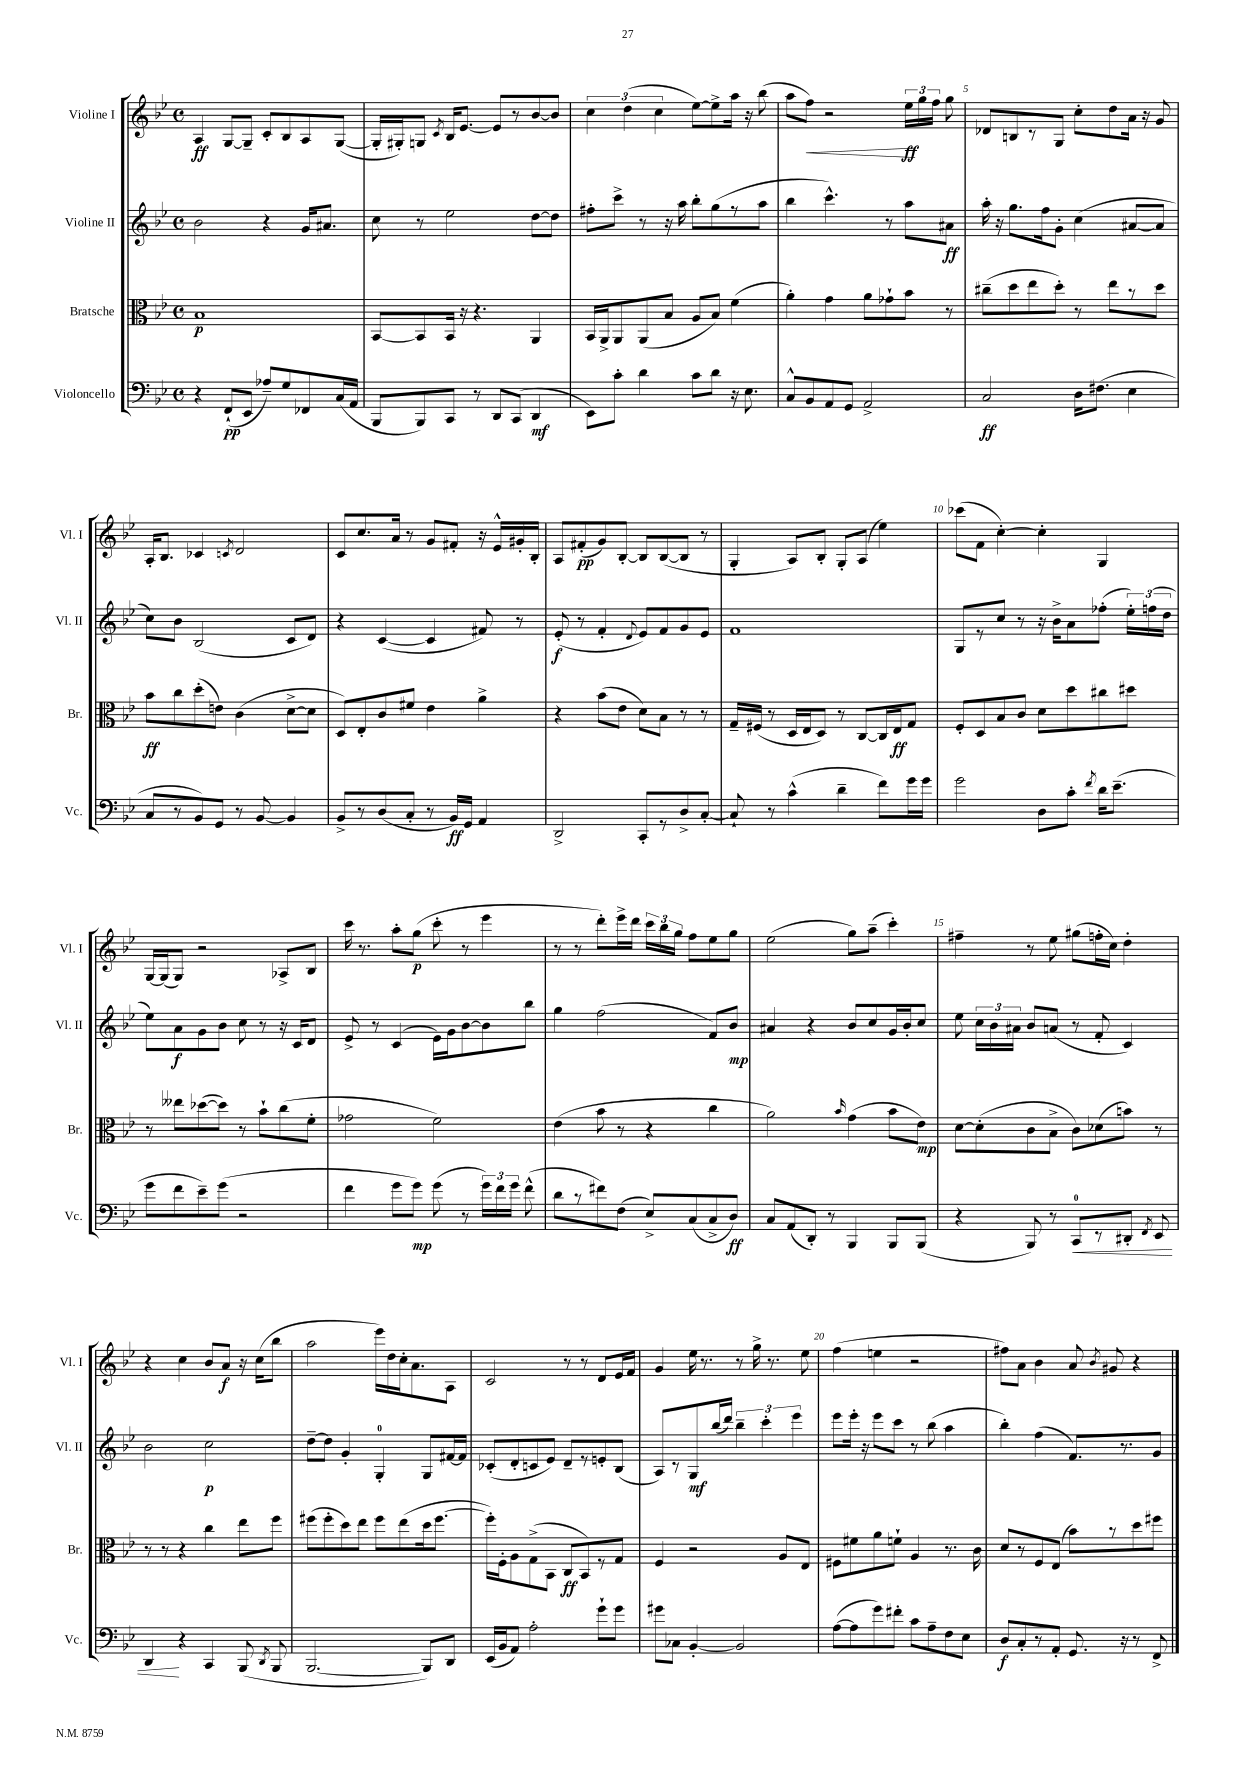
<<
\new StaffGroup <<
\new Staff = "s0" \with { instrumentName = "Violine I" shortInstrumentName = "Vl. I" } {
    \clef treble \key bes \major \defaultTimeSignature \time 4/4
    \autoBeamOff a4\ff g8[~ g8]-- c'8[-. bes8 a8 g8]~( |
    g16[-. gis16-.) g8] \acciaccatura { c'8 } bes16[ ees'8.]~ ees'8[ r8 bes'8~ bes'8] |
    \tuplet 3/2 { c''4 d''4( c''4 } ees''8[~) ees''8-> a''16] r16 bes''8( |
    a''8[ f''8]\<) r2 \tuplet 3/2 { ees''16[\ff\! g''16 f''16] } g''8 |
    des'8[ b8 r8 g8] c''8[-. d''8 a'16] r16 g'8 |
    a16[-. bes8.] ces'4 \acciaccatura { c'8 } d'2 |
    c'8[ c''8. a'16] r8 g'8[ fis'8]-. r16 ees'16[-^ gis'16-. bes16]-. |
    a8[ fis'8-.\pp( g'8) bes8]~-. bes8[ bes8~( bes8] r8 |
    g4-. a8[) bes8]-. g8[-. a8]( ees''4) |
    ces'''8[( f'8] c''4~-.) c''4-. g4 |
    g16[~ g16( g8]) r2 aes8[-> bes8] |
    c'''16 r8. a''8[-. g''8]\p( c'''8-. r8 ees'''4 |
    r8 r8 d'''8[-.) ees'''16-> d'''16] \tuplet 3/2 { c'''16[ bes''16 g''16] } f''8[ ees''8 g''8] |
    ees''2( g''8[) a''8]--( c'''4-.) |
    fis''4-- r8 ees''8 gis''8[( f''16-. c''16]) d''4-. |
    r4 c''4 bes'8[ a'8]\f r16 c''16[( bes''8] |
    a''2 ees'''16[) d''16 c''16-. a'8. a8] |
    c'2 r8 r8 d'8[ ees'16 f'16] |
    g'4 ees''16 r8. r8 g''16-> r8. ees''8 |
    f''4( e''4 r2 |
    fis''8[) a'8] bes'4 a'8 \acciaccatura { bes'8 } gis'8 r4 \bar "|." |
}
\new Staff = "s1" \with { instrumentName = "Violine II" shortInstrumentName = "Vl. II" } {
    \clef treble \key bes \major \defaultTimeSignature \time 4/4
    \autoBeamOff bes'2 r4 g'16[ ais'8.] |
    c''8 r8 ees''2 d''8[~ d''8] |
    fis''8[-. c'''8]-> r8 r16 a''16 bes''8[-. g''8( r8 a''8] |
    bes''4 c'''4.-^) r8 a''8[ ais'8]\ff |
    a''16-. r16 g''8.[ f''16 g'8]-. c''4( ais'8[~ ais'8] |
    c''8[) bes'8] bes2( c'8[ d'8]) |
    r4 c'4~( c'4 fis'8) r8 |
    ees'8-.\f( r8 f'4-. \appoggiatura { d'8 } ees'8[) f'8 g'8 ees'8] |
    f'1 |
    g8[ r8 c''8] r8 r16 bes'16[-> a'8 fes''8]-.( \tuplet 3/2 { ees''16[-.) f''16( d''16] } |
    ees''8[) a'8\f g'8 bes'8] c''8 r8 r16 c'16[ d'8] |
    ees'8-> r8 c'4( ees'16[) g'16 bes'8~ bes'8 bes''8] |
    g''4 f''2( f'8[) bes'8]\mp |
    ais'4 r4 bes'8[ c''8 g'16 bes'16-. c''8] |
    ees''8 \tuplet 3/2 { c''16[ bes'16 ais'16] } bes'8[ a'8]( r8 f'8-. c'4) |
    bes'2 c''2\p |
    d''8[~-- d''8] g'4-. g4-0-. g8[ fis'16~ fis'16] |
    ces'8[-.( d'8-. c'8 ees'8]) d'8[-- r8 e'8-. bes8]( |
    a8[) r8 g8\mf bes''16( d'''16]) \tuplet 3/2 { bes''4-- c'''4-. ees'''4 } |
    ees'''8[ ees'''16]-. r16 ees'''8[ c'''8] r8 bes''8( a''4 |
    bes''4-.) f''4( f'8.[) r8. g'8] \bar "|." |
}
\new Staff = "s2" \with { instrumentName = "Bratsche" shortInstrumentName = "Br." } {
    \clef alto \key bes \major \defaultTimeSignature \time 4/4
    \autoBeamOff bes1\p |
    bes,8[~ bes,8 bes,16] r16 r4. a,4 |
    bes,16[ a,16-> a,8 a,8( bes8] a8[ bes8]) f'4( |
    a'4-.) g'4 a'8[ ges'8-! bes'8] r8 |
    cis''8[--( d''8 ees''8 d''8]-.) r8 ees''8[ r8 d''8] |
    bes'8[\ff c''8 d''8-.( e'8]) c'4( d'8[~-> d'8] |
    d8[) ees8-. c'8 fis'8] ees'4 a'4-> |
    r4 bes'8[( ees'8] d'8[) bes8] r8 r8 |
    g16[-- fis16]( r8 d16[ ees16 d8]) r8 c8[~ c16 ees16\ff g8] |
    f8[-. d8 bes8 c'8] d'8[ d''8 cis''8 dis''8] |
    r8 eeses''8[ des''8~( des''8]) r8 bes'8[-! c''8( f'8]-. |
    ges'2 f'2) |
    ees'4( bes'8 r8 r4 c''4 |
    a'2) \grace { bes'16 } g'4( bes'8[ ees'8]\mp) |
    d'8[~ d'8-.( c'8 bes8]-> c'8[) des'8( b'8]) r8 |
    r8 r8 r4 c''4 ees''8[ f''8] |
    fis''8[( fis''8-. d''8) ees''8] fis''8[ ees''8( d''16 fis''8.]~ |
    fis''16[-.) f16-. a8 g8->( bes,8] c8[\ff bes,8) r8 g8] |
    f4 r2 a8[ ees8] |
    fis8[ fis'8 a'8 f'8]-! a4 r8. c'16 |
    d'8[ r8 f8 ees8]( bes'8[) r8 d''8 fis''8] \bar "|." |
}
\new Staff = "s3" \with { instrumentName = "Violoncello" shortInstrumentName = "Vc." } {
    \clef bass \key bes \major \defaultTimeSignature \time 4/4
    \autoBeamOff r4 f,8[-!\pp( ees,8] aes8[--) g8 fes,8 c16( a,16] |
    bes,,8[ bes,,8) c,8] r8 d,8[ c,8]( d,4\mf |
    ees,8[) c'8]-. d'4 c'8[ d'8] r16 ees8. |
    c8[-^ bes,8 a,8 g,8] a,2-> |
    c2\ff d16[ fis8.]( ees4 |
    c8[ r8 bes,8) g,8] r8 bes,8~ bes,4 |
    bes,8[-> r8 d8( c8]-. r8 bes,16[\ff) g,16] a,4 |
    d,2-> c,8[-. r8 d8-> c8]~-. |
    c8-! r8 c'4-^( d'4-- f'8[) g'16 g'16] |
    g'2 d8[ c'8]-. \acciaccatura { f'8 } d'16[ ees'8.]--( |
    g'8[ f'8 ees'8--) g'8]( r2 |
    f'4 g'8[ g'8]\mp) g'8( r8 \tuplet 3/2 { g'16[) f'16 g'16] } f'8-^( |
    d'8[ r8 fis'8) f8]( ees8[->) c8( c8-> d8]\ff) |
    c8[ a,8( d,8]-.) r8 bes,,4 bes,,8[ bes,,8]( |
    r4 bes,,8) r8 c,8[-0\< r8 dis,8]-. \acciaccatura { f,8 } ees,8 |
    d,4\! r4 c,4 bes,,8( \acciaccatura { d,8 } bes,,8 |
    bes,,2.~ bes,,8[) d,8] |
    ees,16[( bes,16 a,8]) a2-. g'8[-! g'8] |
    gis'8[ ces8] bes,4~-. bes,2 |
    a8[~( a8 g'8) fis'8]-. c'8[ a8-- f8 ees8] |
    d8[\f c8-. r8 a,8]-. g,8. r16 r8 f,8-> \bar "|." |
}
>>
>>
\layout { \context { \Score \override BarNumber.break-visibility = ##(#f #t #t) barNumberVisibility = #(every-nth-bar-number-visible 5) } }
